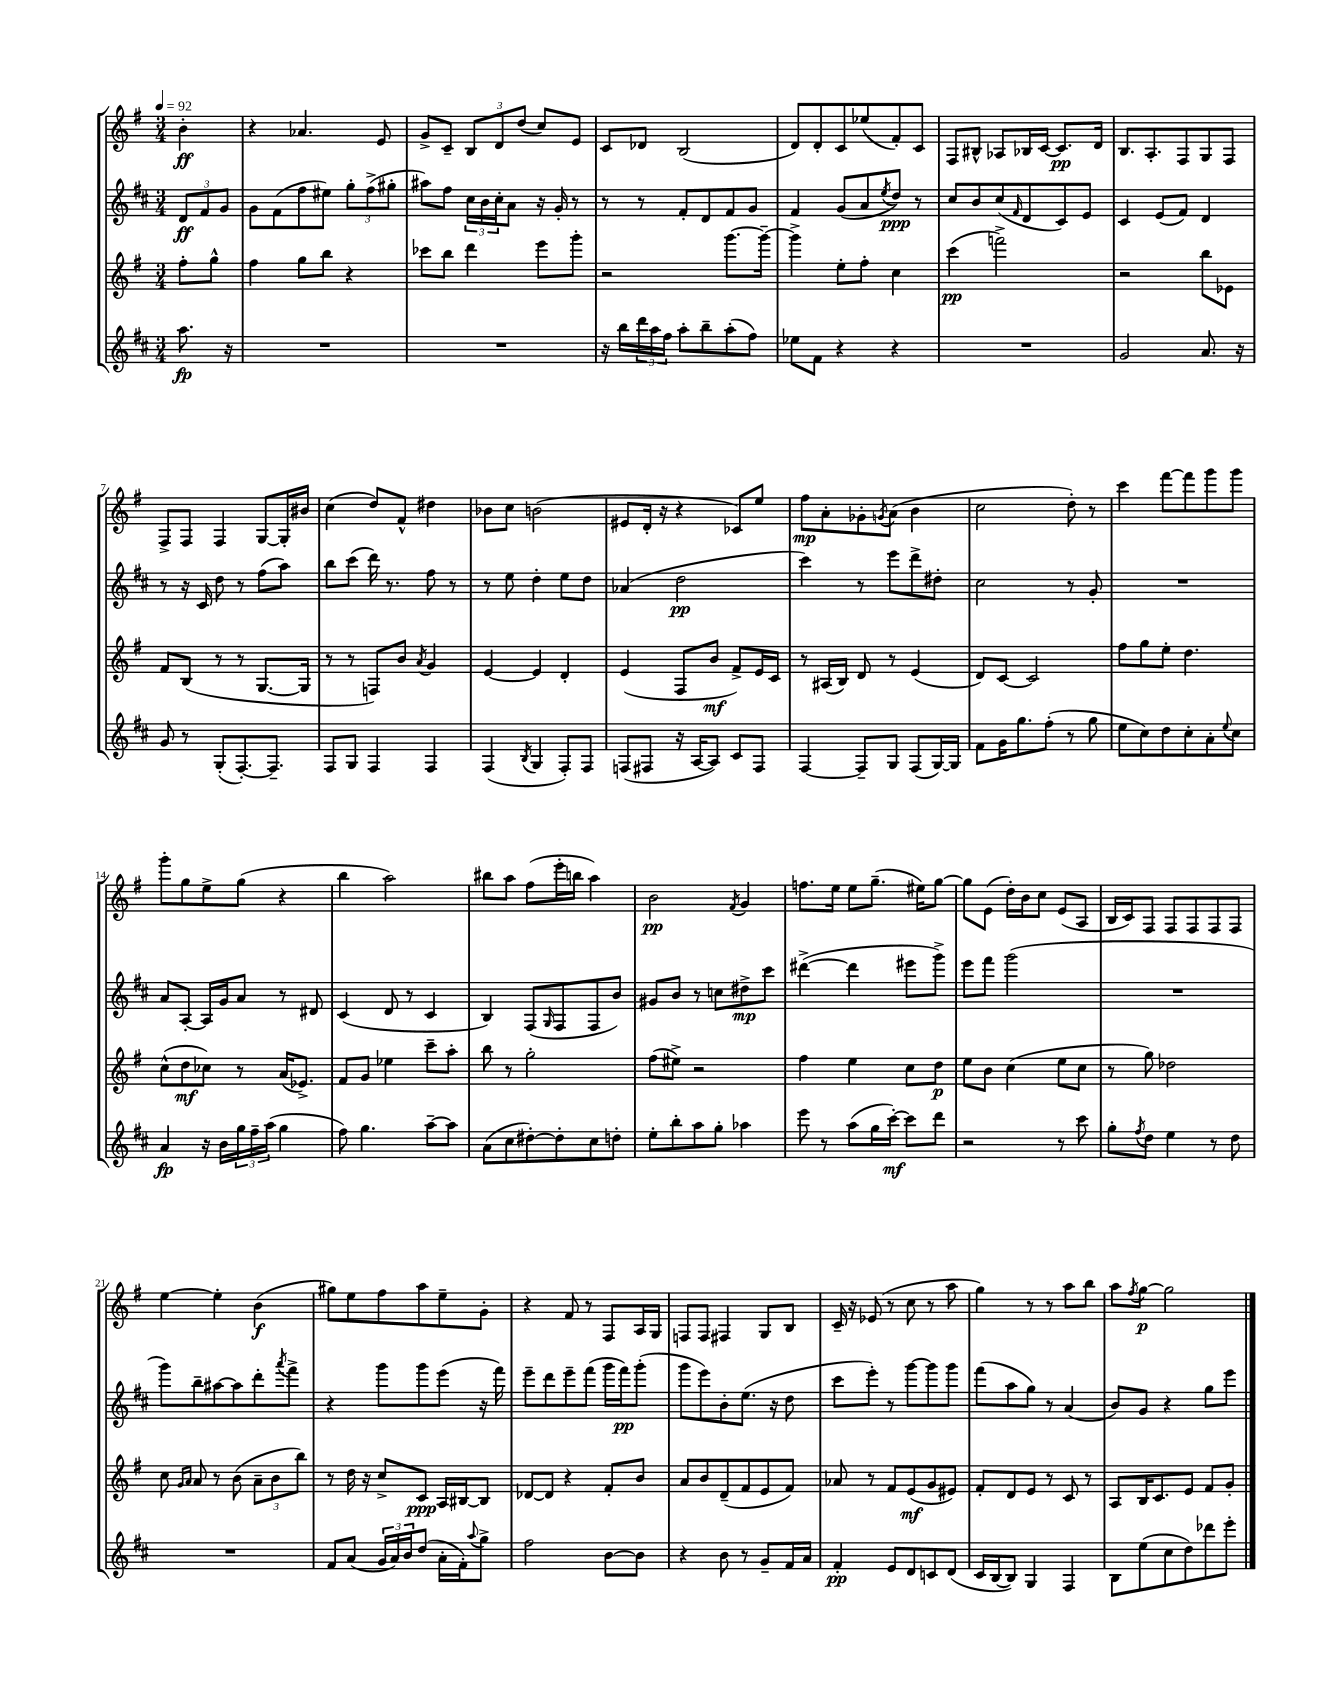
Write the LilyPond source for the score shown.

<<
\new StaffGroup <<
\new Staff = "s0" {
    \clef treble \key g \major \numericTimeSignature \time 3/4 \partial 4 \tempo 4 = 92
    b'4-.\ff |
    r4 aes'4. e'8 |
    g'8-> c'8-- \tuplet 3/2 { b8 d'8 d''8( } c''8) e'8 |
    c'8 des'8 b2( |
    d'8) d'8-. c'8 ees''8( fis'8-.) c'8 |
    fis8 bis8-^ aes8 bes16 c'16~ c'8.\pp d'16 |
    b8. a8.-. fis8 g8 fis8 |
    fis8-> fis8 fis4 g8~ g16-. bis'16 |
    c''4( d''8) fis'8-^ dis''4 |
    bes'8 c''8 b'2( |
    eis'8 d'16-. r16 r4 ces'8) e''8 |
    fis''8\mp a'8-. ges'8-. \acciaccatura { g'8 } a'8( b'4 |
    c''2 d''8-.) r8 |
    c'''4 fis'''8~ fis'''8 g'''8 g'''8 |
    g'''8-. g''8 e''8-> g''8( r4 |
    b''4 a''2) |
    bis''8 a''8 fis''8( e'''16-. b''16 a''4) |
    b'2\pp \acciaccatura { fis'8 } g'4 |
    f''8. e''16 e''8 g''8.--( eis''16) g''8~ |
    g''8 e'8( d''16-.) b'16 c''8 e'8( a8 |
    b16 c'16) fis8 fis8 fis8 fis8 fis8 |
    e''4~ e''4-. b'4\f( |
    gis''8) e''8 fis''8 a''8 e''8-- g'8-. |
    r4 fis'8 r8 fis8 a16 g16 |
    f8 f8 fis4 g8 b8 |
    c'16-- r16 ees'8( r8 c''8 r8 a''8 |
    g''4) r8 r8 a''8 b''8 |
    a''8 \acciaccatura { fis''8 } g''8~\p g''2 \bar "|." |
}
\new Staff = "s1" {
    \clef treble \key d \major \numericTimeSignature \time 3/4 \partial 4
    \tuplet 3/2 { d'8\ff fis'8 g'8 } |
    g'8 fis'8( fis''8 eis''8) \tuplet 3/2 { g''8-. fis''8->( gis''8-. } |
    ais''8) fis''8 \tuplet 3/2 { cis''16 b'16 cis''16-. } a'8 r16 g'16-. r8 |
    r8 r8 fis'8-. d'8 fis'8 g'8 |
    fis'4 g'8( a'8 \acciaccatura { e''8 } d''8\ppp) r8 |
    cis''8 b'8 cis''8( \grace { fis'16 } d'8 cis'8) e'8 |
    cis'4 e'8( fis'8) d'4 |
    r8 r16 cis'16 d''8 r8 fis''8( a''8) |
    b''8 cis'''8( d'''16) r8. fis''8 r8 |
    r8 e''8 d''4-. e''8 d''8 |
    aes'4( d''2\pp |
    cis'''4) r8 e'''8 d'''8-> dis''8-. |
    cis''2 r8 g'8-. |
    R2. |
    a'8 a8~-. a16 g'16 a'8 r8 dis'8 |
    cis'4( d'8 r8 cis'4 |
    b4) fis8( \grace { g16 } fis8 fis8 b'8) |
    gis'8 b'8 r8 c''8 dis''8->\mp cis'''8 |
    dis'''4~->( dis'''4 eis'''8 g'''8->) |
    e'''8 fis'''8 g'''2( |
    R2. |
    g'''8) b''8-- ais''8~ ais''8 d'''8-. \acciaccatura { a'''8 } fis'''8-> |
    r4 g'''8 g'''8 e'''8( r16 fis'''16) |
    e'''8-- d'''8 e'''8-- fis'''8( g'''16 fis'''16\pp) g'''8-.( |
    g'''8 e'''8) b'8-. e''8.( r16 d''8 |
    cis'''8 e'''8-.) r8 g'''8~ g'''8 g'''8 |
    fis'''8( a''8 g''8) r8 a'4( |
    b'8) g'8 r4 g''8 e'''8 \bar "|." |
}
\new Staff = "s2" {
    \clef treble \key g \major \numericTimeSignature \time 3/4 \partial 4
    fis''8-. g''8-^ |
    fis''4 g''8 b''8 r4 |
    ces'''8 b''8 d'''4 e'''8 g'''8-. |
    r2 g'''8.~ g'''16~-- |
    g'''4-> e''8-. fis''8-. c''4 |
    c'''4\pp( f'''2->) |
    r2 b''8 ees'8 |
    fis'8 b8( r8 r8 g8.~ g16 |
    r8 r8 f8) b'8 \acciaccatura { a'8 } g'4 |
    e'4~ e'4 d'4-. |
    e'4( fis8 b'8\mf fis'8->) e'16 c'16 |
    r8 ais16( b16) d'8 r8 e'4( |
    d'8) c'8~ c'2 |
    fis''8 g''8 e''8-. d''4. |
    c''8-^( d''8\mf ces''8) r8 a'16( ees'8.->) |
    fis'8 g'8 ees''4 c'''8-- a''8-. |
    b''8 r8 g''2-. |
    fis''8( eis''8->) r2 |
    fis''4 e''4 c''8 d''8\p |
    e''8 b'8 c''4( e''8 c''8 |
    r8 g''8) des''2 |
    c''8 \grace { g'16 a'16 } a'8 r8 b'8( \tuplet 3/2 { a'8-- b'8 b''8) } |
    r8 d''16 r16 c''8-> c'8\ppp a16 bis16~ bis8 |
    des'8~ des'8 r4 fis'8-. b'8 |
    a'8 b'8 d'8--( fis'8 e'8 fis'8) |
    aes'8 r8 fis'8 e'8\mf( g'8 eis'8) |
    fis'8-. d'8 e'8 r8 c'8 r8 |
    a8 b16 c'8. e'8 fis'8 g'8-. \bar "|." |
}
\new Staff = "s3" {
    \clef treble \key d \major \numericTimeSignature \time 3/4 \partial 4
    a''8.\fp r16 |
    R2. |
    R2. |
    r16 b''16 \tuplet 3/2 { d'''16 a''16 fis''16 } a''8-. b''8-- a''8-.( fis''8) |
    ees''8 fis'8 r4 r4 |
    R2. |
    g'2 a'8. r16 |
    g'8 r8 g8-.( fis8.~-.) fis8.-- |
    fis8 g8 fis4 fis4 |
    fis4( \acciaccatura { b8 } g4 fis8-.) fis8 |
    f8( fis8 r16 a16~ a8) cis'8 fis8 |
    fis4~ fis8-- g8 fis8( g16~) g16 |
    fis'8 g'16 g''8. fis''8-.( r8 g''8 |
    e''8 cis''8) d''8 cis''8-. a'8-. \appoggiatura { e''8 } cis''8 |
    a'4\fp r16 b'16 \tuplet 3/2 { g''16 fis''16-- a''16( } g''4 |
    fis''8) g''4. a''8~-- a''8 |
    a'8( cis''8 dis''8~-.) dis''8-. cis''8 d''8-. |
    e''8-. b''8-. a''8 g''8-. aes''4 |
    e'''8 r8 a''8( g''16 cis'''16~-.\mf) cis'''8 d'''8 |
    r2 r8 cis'''8 |
    g''8-. \acciaccatura { fis''8 } d''8 e''4 r8 d''8 |
    R2. |
    fis'8 a'8( \tuplet 3/2 { g'16 a'16) b'16 } d''8( a'16-. fis'16-.) \appoggiatura { a''8 } g''8-> |
    fis''2 b'8~ b'8 |
    r4 b'8 r8 g'8-- fis'16 a'16 |
    fis'4-.\pp e'8 d'8 c'8 d'8( |
    cis'16 b16~ b8) g4 fis4 |
    b8 e''8( cis''8 d''8) des'''8 e'''8-. \bar "|." |
}
>>
>>
